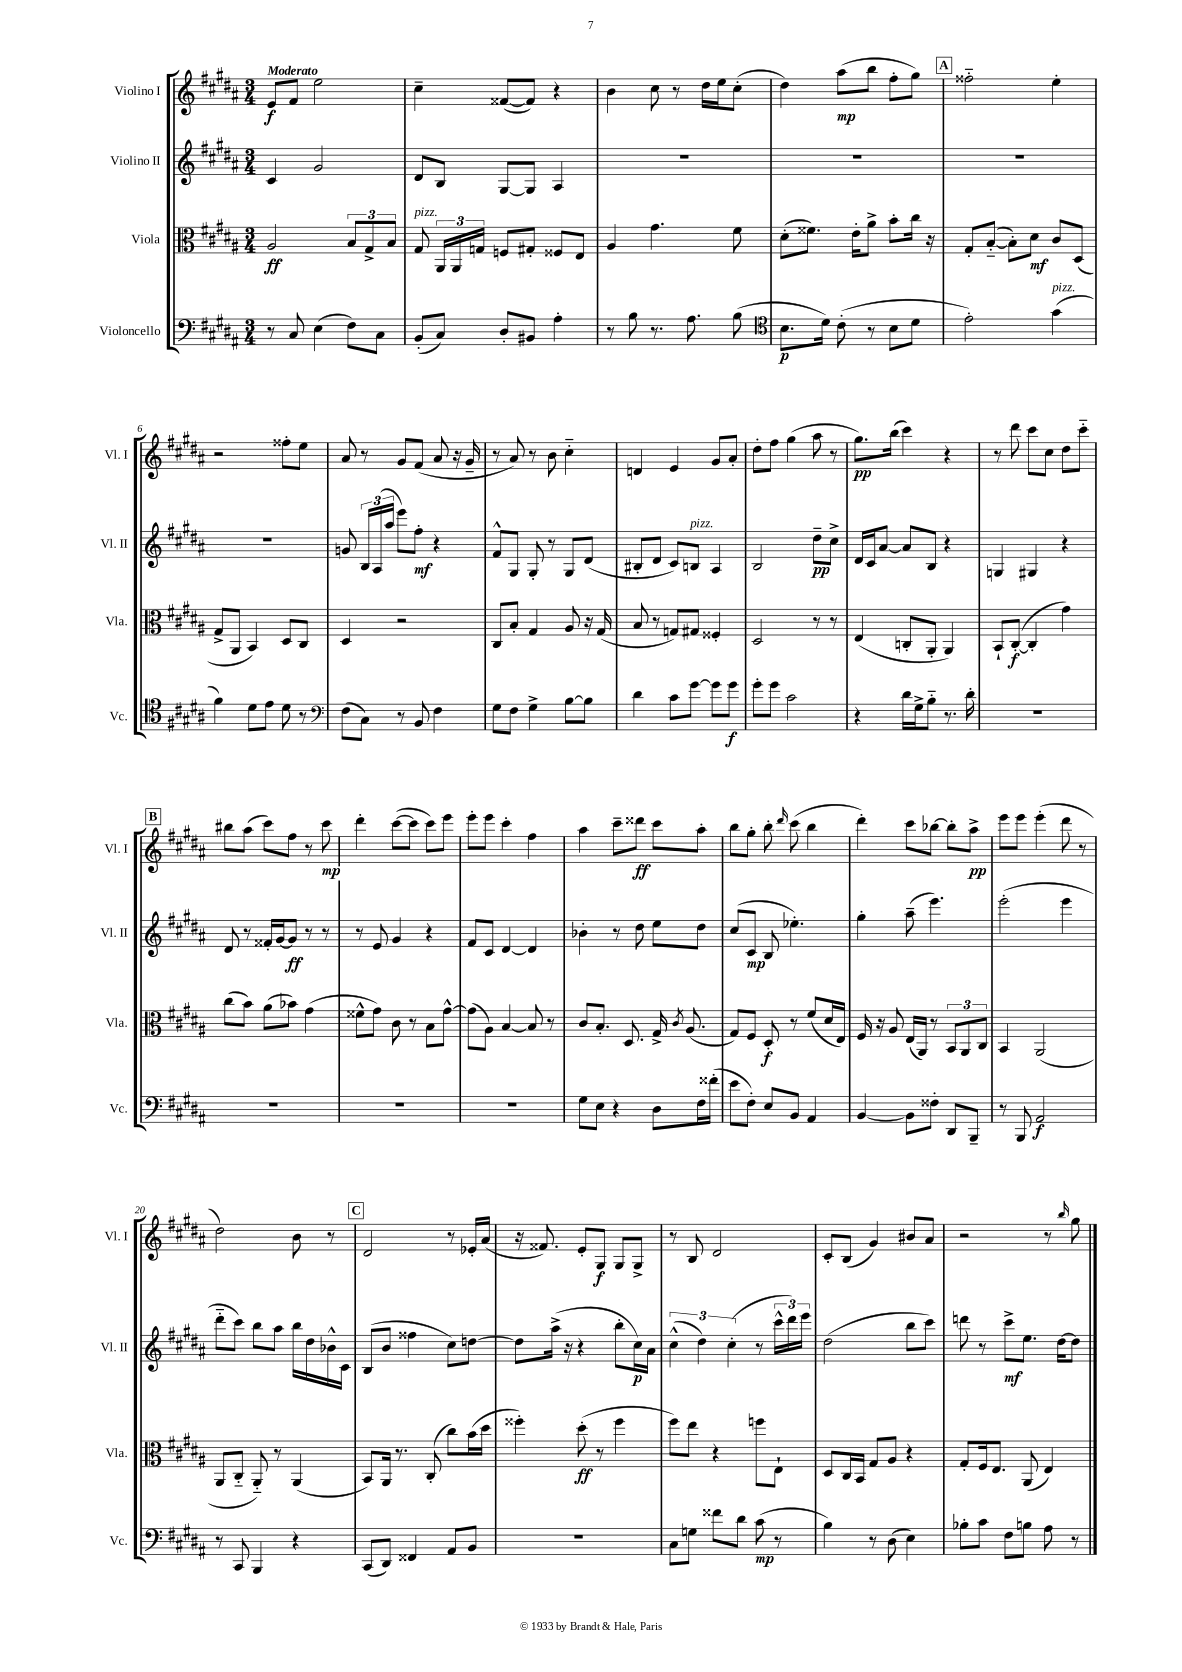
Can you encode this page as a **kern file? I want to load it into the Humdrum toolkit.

**kern	**kern	**kern	**kern
*staff4	*staff3	*staff2	*staff1
*clefF4	*clefC3	*clefG2	*clefG2
*k[f#c#g#d#a#]	*k[f#c#g#d#a#]	*k[f#c#g#d#a#]	*k[f#c#g#d#a#]
*M3/4	*M3/4	*M3/4	*M3/4
8r	2A#	4c#	8e
8C#	.	.	8f#
(4E	.	2g#	2ee
8F#)	12B	.	.
.	12G#^	.	.
8C#	.	.	.
.	12B	.	.
=	=	=	=
(8BB'	8G#	8d#	4cc#~
8C#)	24AA#	8B	.
.	24AA#	.	.
.	24G	.	.
8D#'	8F	[8G#	([8f##
8BB#	8G#'	8G#]	8f##])
4A#'	8F##	4A#	4r
.	8E	.	.
=	=	=	=
8r	4A#	2.r	4b
8B	.	.	.
8.r	4.g#	.	8cc#
.	.	.	8r
8.A#	.	.	.
.	.	.	16dd#
.	.	.	16ee
(8B	8f#	.	(8cc#'
=	=	=	=
*clefC4	*	*	*
8.B	(8d#'	2.r	4dd#)
.	8.f##)	.	.
16d#)	.	.	.
(8c#'	.	.	(8aa#
.	16e'	.	.
8r	8a#^	.	8bb
8B	8b'	.	8ff#'
8d#	16cc#	.	8gg#)
.	16r	.	.
=	=	=	=
2e')	8G#'	2.r	2ff##'~
.	([8B'~	.	.
.	8B'])	.	.
.	8d#	.	.
(4g#	8c#	.	4ee'
.	(8D#	.	.
=	=	=	=
4f#)	8G#^	2.r	2r
.	8AA#	.	.
8d#	4BB)	.	.
8e	.	.	.
8d#	8D#	.	8ff##'
8r	8C#	.	8ee
=	=	=	=
*clefF4	*	*	*
(8F#	4D#	8g	8a#
8C#)	.	24B	8r
.	.	(24A#	.
.	.	24aa#	.
8r	2r	8eee)	8g#
8BB	.	8ff#'	(8f#
4F#	.	4r	8a#
.	.	.	16r
.	.	.	16g#~
=	=	=	=
8G#	8C#	8f#^^	8r
8F#	8B'	8G#	8a#)
4G#^	4G#	8G#'	8r
.	.	8r	8b
[8B	8A#	8G#	4cc#'~
8B]	16r	(8d#	.
.	(16G#	.	.
=	=	=	=
4d#	8B	8B#'	4d
.	8r	8d#	.
8c#	8G)	8c#)	4e
[8g#	8G#	8B	.
8g#]	4F##'	4A#	8g#
8g#	.	.	8a#'
=	=	=	=
8g#'	2D#	2B	8dd#'
8g#	.	.	8ff#
2c#	.	.	(4gg#
.	8r	8dd#~	8aa#
.	8r	8cc#^	8r
=	=	=	=
4r	(4E	16d#	8.gg#)
.	.	16c#	.
.	.	[8a#	.
.	.	.	(16bb
16d#	8C'	8a#]	4ccc#)
16G#^	.	.	.
8B'~	8AA#'	8B	.
8.r	4AA#)	4r	4r
16d#'	.	.	.
=	=	=	=
2.r	8BB`	4G	8r
.	([8C#'	.	8ddd#
.	4C#']	4G#	8ccc#
.	.	.	8cc#
.	4g#)	4r	8dd#
.	.	.	8ccc#'~
=	=	=	=
2.r	(8cc#	8d#	8bb#
.	8b)	8r	(8aa#
.	(8a#	16f##'	8ccc#)
.	.	[16g#	.
.	8b-)	8g#]	8ff#
.	(4g#	8r	8r
.	.	8r	8ccc#
=	=	=	=
2.r	8f##^^	8r	4ddd#'
.	8g#)	8e	.
.	8c#	4g#	([8ccc#
.	8r	.	8ccc#]
.	8B	4r	8ccc#)
.	[8g#^^	.	8eee
=	=	=	=
2.r	(8g#]	8f#	8eee'
.	8A#)	8c#	8eee
.	[4B	[4d#	4ccc#'
.	8B]	4d#]	4ff#
.	8r	.	.
=	=	=	=
8G#	8c#	4b-'	4aa#
8E	8.B'	.	.
4r	.	8r	8ccc#~
.	8.D#	.	.
.	.	8dd#	8ddd##
8D#	16G#^	8ee	8ccc#
.	8qc#	.	.
.	(8.A#	.	.
16F#	.	8dd#	8aa#'
(16f##'	.	.	.
=	=	=	=
8e	8G#)	(8cc#	8bb
8F#')	8F#	8c#	8gg#'
8E	8D#'	8B	8bb'
.	.	.	16qqddd#
8BB	8r	4.ee-')	(8ccc#
4AA#	(8f#	.	4bb
.	16d#	.	.
.	16E)	.	.
=	=	=	=
[4BB	16F#	4gg#'	4ddd#')
.	16r	.	.
.	8A#	.	.
8BB]	(16E	(8aa#~	8ccc#
.	16AA#)	.	.
8F##'	8r	4.eee)	[8bb-
8DD#	12BB	.	8bb-']
.	12AA#	.	.
8BBB~	.	.	8aa#^
.	12C#	.	.
=	=	=	=
8r	4BB	(2eee'	8eee
8BBB	.	.	8eee
2AA#	(2AA#	.	(4eee'
.	.	4eee	8ddd#
.	.	.	8r
=	=	=	=
8r	8AA#	8ddd#'~	2dd#)
8CC#	8C#'~	8ccc#)	.
4BBB	8AA#'~)	8bb	.
.	8r	8aa#	.
4r	(4AA#	16bb	8b
.	.	16dd#	.
.	.	16b-^^	8r
.	.	16c#	.
=	=	=	=
(8CC#	8BB)	(8B	2d#
8DD#)	16AA#	8b	.
.	8.r	.	.
4FF##	.	4ff##	.
.	(8C#'	.	.
8AA#	8cc#)	8cc#)	8r
8BB	(16b	[8dd	16e-'
.	16dd#	.	(16a#
=	=	=	=
2.r	4ff##')	8dd]	16r
.	.	.	8.f##)
.	.	(16aa#^	.
.	.	16r	.
.	(8dd#'	4r	8e'
.	8r	.	8G#
.	4ff##	8bb'	8G#
.	.	16cc#)	8G#^
.	.	16a#	.
=	=	=	=
8C#	8ff#)	(6cc#^^	8r
8G	8ee	.	8B
.	.	6dd#)	.
8f##	4r	.	2d#
.	.	(6cc#'	.
8d#	.	.	.
(8c#	8ff	8r	.
8r	8E`	24ccc#^^	.
.	.	24ddd#)	.
.	.	24eee	.
=	=	=	=
4B)	8D#	(2dd#	8c#'
.	16C#	.	(8B
.	16BB	.	.
8r	8G#	.	4g#)
(8D#	8A#	.	.
4E)	4r	8bb	8b#
.	.	8ccc#)	8a#
=	=	=	=
8B-'	8G#'	8ddd	2r
8c#	16F#	8r	.
.	8.E	.	.
8F#	.	8ccc#^	.
8B	(8AA#	8.ee	.
8A#	4E)	.	8r
.	.	[16dd#	.
.	.	.	16qqbb
8r	.	8dd#]	8gg#
==	==	==	==
*-	*-	*-	*-
